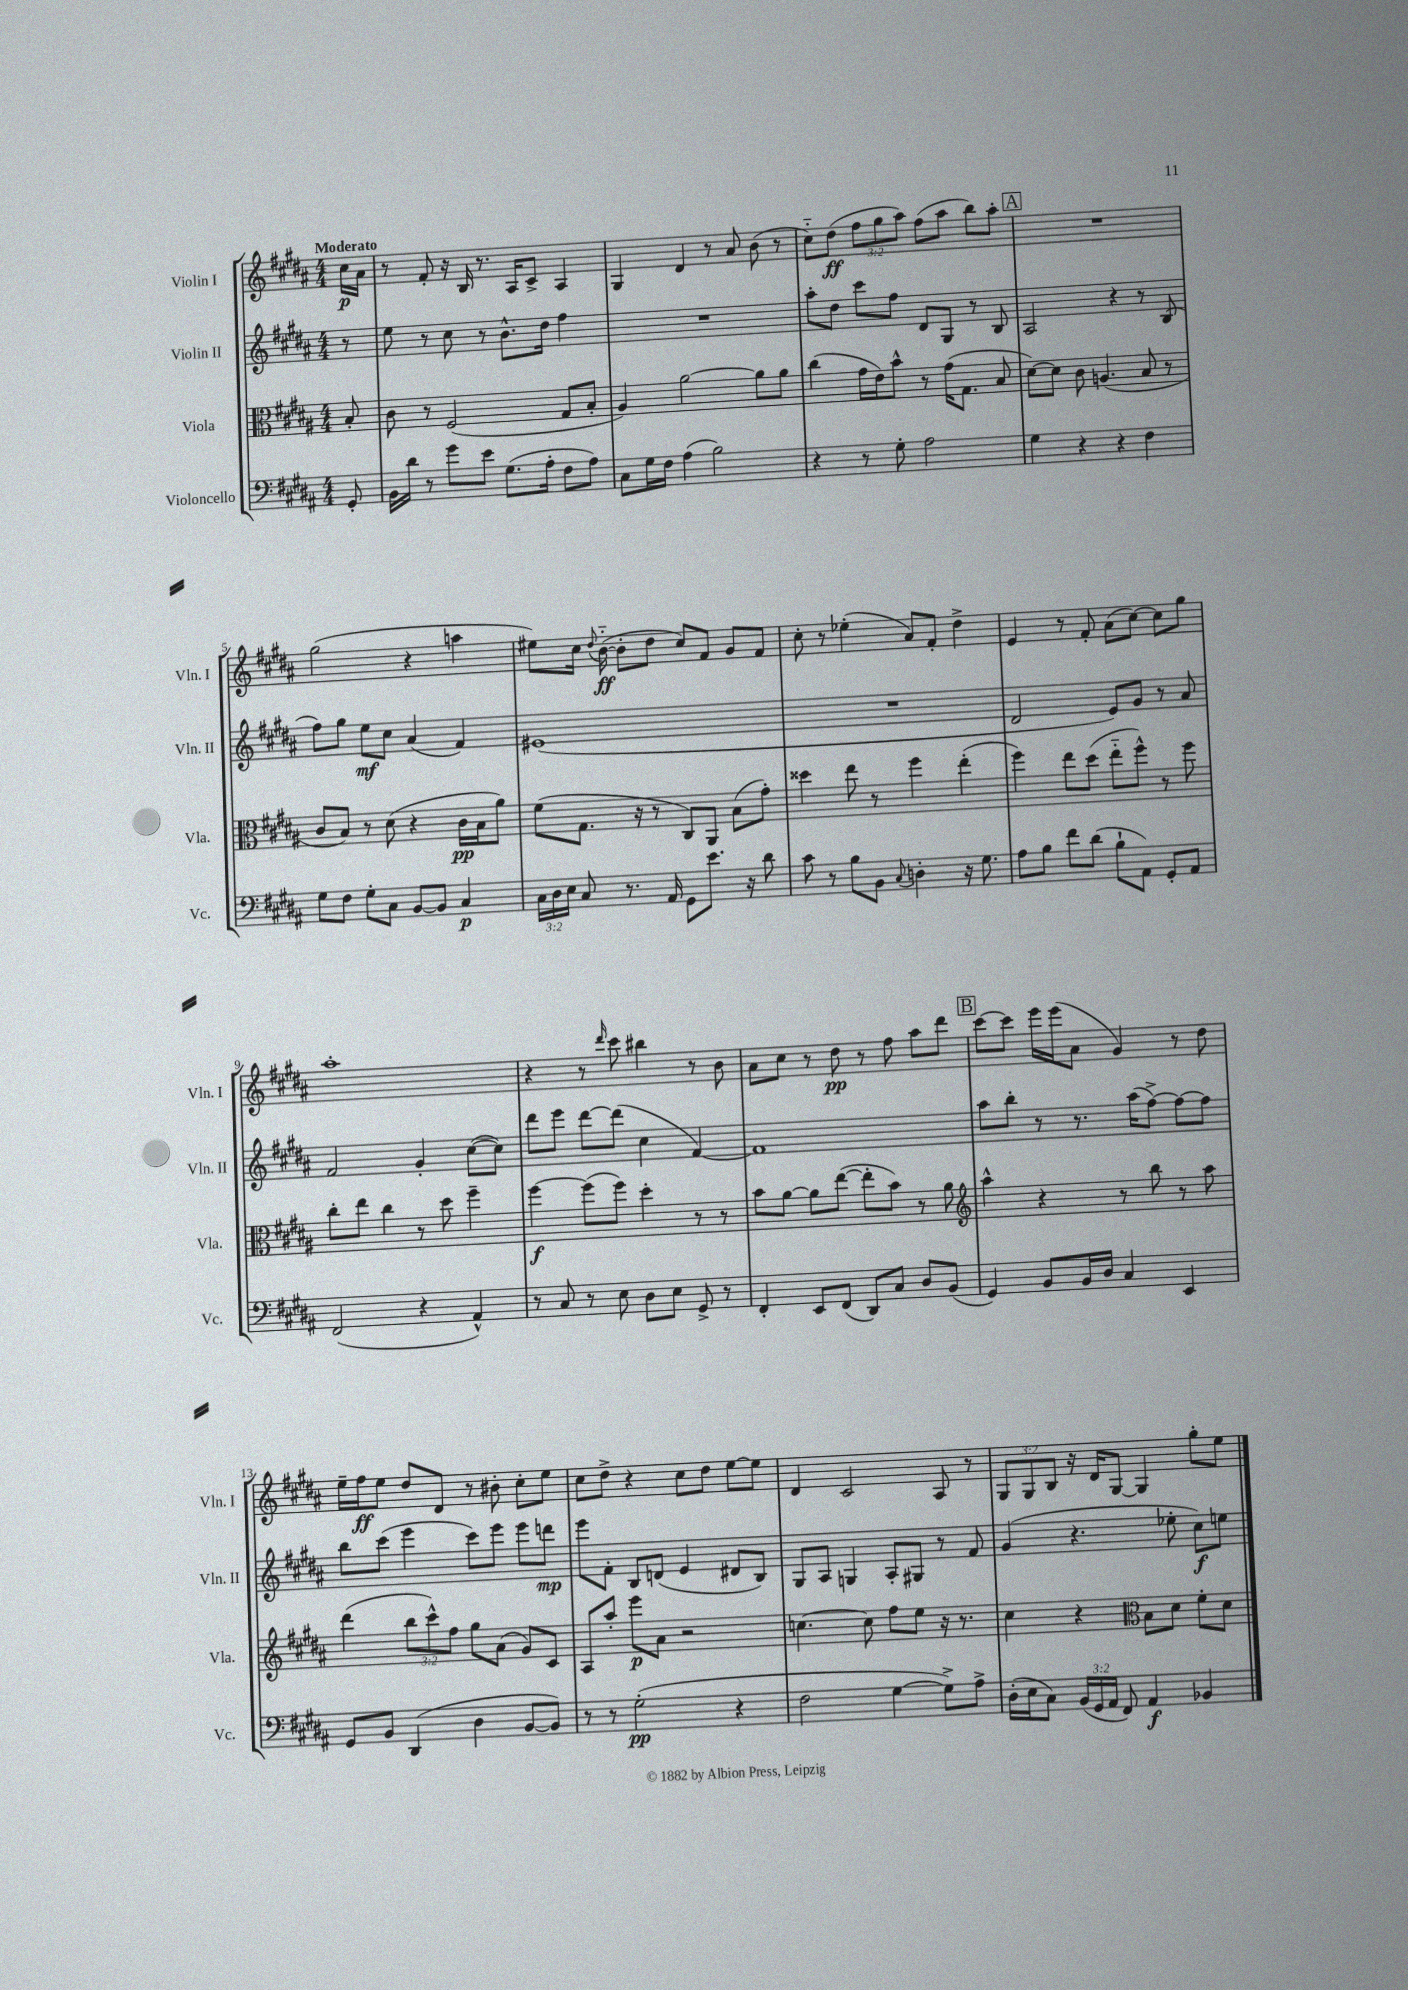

**kern	**dynam	**kern	**dynam	**kern	**dynam	**kern	**dynam
*part4	*part4	*part3	*part3	*part2	*part2	*part1	*part1
*staff4	*staff4	*staff3	*staff3	*staff2	*staff2	*staff1	*staff1
*I"Violoncello	*	*I"Viola	*	*I"Violin II	*	*I"Violin I	*
*I'Vc.	*	*I'Vla.	*	*I'Vln. II	*	*I'Vln. I	*
*clefF4	*	*clefC3	*	*clefG2	*	*clefG2	*
*k[f#c#g#d#a#]	*	*k[f#c#g#d#a#]	*	*k[f#c#g#d#a#]	*	*k[f#c#g#d#a#]	*
*M4/4	*	*M4/4	*	*M4/4	*	*M4/4	*
=	=	=	=	=	=	=	=
!	!	!	!	!	!	!LO:TX:a:B:t=Moderato	!
8GG#'/	.	8B'/	.	8r	.	16cc#\LL	p
.	.	.	.	.	.	16a#\JJ	.
=1	=1	=1	=1	=1	=1	=1	=1
16BB\LL	.	8c#\	.	8ee\	.	8r	.
16d#\JJ	.	.	.	.	.	.	.
8r	.	8r	.	8r	.	8f#'/	.
8g#\L	.	(2F#/	.	8cc#\	.	16r	.
.	.	.	.	.	.	16B/	.
8e\J	.	.	.	8r	.	8.r	.
(8.G#\L	.	.	.	8.b^^\L	.	.	.
.	.	.	.	.	.	16A#/KL	.
.	.	.	.	.	.	8c#^/J	.
16A#'\Jk	.	.	.	16dd#\Jk	.	.	.
8F#\L	.	8G#/L	.	4ff#\	.	4A#/	.
8A#\J)	.	8B'/J	.	.	.	.	.
=2	=2	=2	=2	=2	=2	=2	=2
8C#\L	.	4A#/)	.	1r	.	4G#/	.
16G#\L	.	.	.	.	.	.	.
16F#\JJ	.	.	.	.	.	.	.
(4A#\	.	[2a#\	.	.	.	4d#/	.
2B\)	.	.	.	.	.	8r	.
.	.	.	.	.	.	8a#/	.
.	.	8a#\L]	.	.	.	(8b\	.
.	.	8a#\J	.	.	.	8r	.
=3	=3	=3	=3	=3	=3	=3	=3
4r	.	(4cc#\	.	8aa#'\L	.	8cc#\L)	.
.	.	.	.	8dd#\J	.	(8dd#\J	ff
8r	.	16g#\LL	.	8ccc#\L	.	12ff#\L	.
.	.	16e\J)	.	.	.	.	.
.	.	.	.	.	.	12gg#\	.
8G#'\	.	8b^^\J	.	8ff#\J	.	.	.
.	.	.	.	.	.	12aa#\J)	.
2A#\	.	8r	.	8d#/L	.	(8ff#\L	.
.	.	(16g#\KL	.	8G#/J	.	8aa#\J	.
.	.	8.G#\J	.	.	.	.	.
.	.	.	.	8r	.	8bb\L)	.
.	.	8B/	.	8B/	.	8aa#'\J	.
!!LO:REH:place=s1:t=A
=4	=4	=4	=4	=4	=4	=4	=4
4G#\	.	[8d#\L)	.	2A#/	.	1r	.
.	.	8d#\J]	.	.	.	.	.
4r	.	8c#\	.	.	.	.	.
.	.	(4.An/	.	.	.	.	.
4r	.	.	.	4r	.	.	.
4F#\	.	8B/	.	8r	.	.	.
.	.	8r	.	(8B/	.	.	.
!!LO:LB:g=z
=5	=5	=5	=5	=5	=5	=5	=5
8G#\L	.	8c#/L	.	8ff#\L)	.	(2gg#\	.
8F#\J	.	8B/J)	.	8gg#\J	.	.	.
8G#'\L	.	8r	.	8ee\L	mf	.	.
8C#\J	.	(8d#\	.	8cc#\J	.	.	.
[8BB/L	.	4r	.	(4a#/	.	4r	.
8BB/J]	.	.	.	.	.	.	.
4C#/	p	16c#\LL	pp	4f#/)	.	4aan\	.
.	.	16B\J	.	.	.	.	.
.	.	8a#\J)	.	.	.	.	.
=6	=6	=6	=6	=6	=6	=6	=6
24C#\LL	.	(8f#\L	.	(1e#X	.	8ee#X\L)	.
24D#\	.	.	.	.	.	.	.
24E\JJ	.	.	.	.	.	.	.
8C#/	.	8.G#\J	.	.	.	16cc#\Jk	.
.	.	.	.	.	.	8qqdd#/	.
.	.	.	.	.	.	([16b\	ff
8.r	.	.	.	.	.	8b'\L]	.
.	.	16r	.	.	.	.	.
.	.	8r	.	.	.	8dd#\J	.
16AA#/	.	.	.	.	.	.	.
8GG#\L	.	8C#/L)	.	.	.	8cc#/L)	.
8.e\J	.	8AA#/J	.	.	.	8f#/J	.
.	.	(8B\L	.	.	.	8g#/L	.
16r	.	.	.	.	.	.	.
8d#\	.	8g#'\J)	.	.	.	8f#/J	.
=7	=7	=7	=7	=7	=7	=7	=7
8c#\	.	4dd##X\	.	1r	.	8cc#'\	.
8r	.	.	.	.	.	8r	.
8B\L	.	8ee\	.	.	.	(4ee-X'\	.
8BB\J	.	8r	.	.	.	.	.
8qqC#/	.	.	.	.	.	.	.
4Dn'\	.	4ff#\	.	.	.	8a#/L)	.
.	.	.	.	.	.	8f#'/J	.
16r	.	(4ee'\	.	.	.	4dd#^\	.
8.G#\	.	.	.	.	.	.	.
=8	=8	=8	=8	=8	=8	=8	=8
8A#\L	.	4ff#\)	.	2d#/	.	4e/	.
8B\J	.	.	.	.	.	.	.
8f#\L	.	8ee\L	.	.	.	8r	.
(8d#\J	.	(8dd#\J	.	.	.	8f#'/	.
8B`\L	.	8ee\L	.	8e/L)	.	(8a#\L	.
8AA#\J)	.	8ff#^^\J)	.	8g#/J	.	[8cc#\J)	.
8GG#'/L	.	8r	.	8r	.	8cc#\L]	.
8AA#/J	.	8ff#\	.	8a#/	.	8gg#\J	.
!!LO:LB:g=z
=9	=9	=9	=9	=9	=9	=9	=9
(2FF#/	.	8cc#'\L	.	2f#/	.	1aa#'	.
.	.	8ee\J	.	.	.	.	.
.	.	4cc#\	.	.	.	.	.
4r	.	8r	.	4g#'/	.	.	.
.	.	8dd#\	.	.	.	.	.
4AA#^^/)	.	4ff#~\	.	([8cc#\L	.	.	.
.	.	.	.	8cc#\J])	.	.	.
=10	=10	=10	=10	=10	=10	=10	=10
8r	.	[4ff#\	f	8ddd#\L	.	4r	.
8C#/	.	.	.	8eee\J	.	.	.
8r	.	(8ff#\L]	.	[8ddd#\L	.	8r	.
.	.	.	.	.	.	16qqddd#/	.
8E\	.	8ff#\J)	.	(8ddd#\J]	.	8ccc#\	.
8D#\L	.	4dd#'\	.	4cc#\	.	4bb#X\	.
8E\J	.	.	.	.	.	.	.
8GG#^/	.	8r	.	[4f#/)	.	8r	.
8r	.	8r	.	.	.	8b\	.
=11	=11	=11	=11	=11	=11	=11	=11
4FF#'/	.	8b\L	.	1f#]	.	8a#\L	.
.	.	[8a#\J	.	.	.	8cc#\J	.
8EE/L	.	8a#\L]	.	.	.	8r	.
(8FF#/J	.	([8ee\J	.	.	.	8dd#\	pp
8DD#/L)	.	8ee'\L]	.	.	.	8r	.
8C#/J	.	8b\J)	.	.	.	8ff#\	.
8D#/L	.	8r	.	.	.	8aa#\L	.
(8BB/J	.	8a#\	.	.	.	8ddd#\J	.
!!LO:REH:place=s1:t=B
=12	=12	=12	=12	=12	=12	=12	=12
*	*	*clefG2	*	*	*	*	*
4GG#/)	.	4aa#^^\	.	8aa#\L	.	[8ccc#\L	.
.	.	.	.	8bb'\J	.	8ccc#\J]	.
8BB/L	.	4r	.	8r	.	16eee\LL	.
.	.	.	.	.	.	(16eee\J	.
16BB/L	.	.	.	8.r	.	8a#\J	.
16D#/JJ	.	.	.	.	.	.	.
4C#/	.	8r	.	.	.	4g#/)	.
.	.	.	.	(16aa#\KL	.	.	.
.	.	8bb\	.	[8ff#^\J)	.	.	.
4EE/	.	8r	.	8ff#\L_	.	8r	.
.	.	8aa#\	.	8ff#\J]	.	8dd#\	.
!!LO:LB:g=z
=13	=13	=13	=13	=13	=13	=13	=13
8GG#/L	.	(4ddd#\	.	8bb\L	.	16ee~\LL	.
.	.	.	.	.	.	16ff#\J	ff
8BB/J	.	.	.	(8ccc#\J	.	8ee\J	.
(4DD#/	.	12bb\L	.	4eee\	.	8dd#/L	.
.	.	12ccc#^^\)	.	.	.	.	.
.	.	.	.	.	.	8d#/J	.
.	.	12ff#\J	.	.	.	.	.
4D#\	.	8gg#\L	.	8ccc#\L)	.	8r	.
.	.	(8a#\J	.	8eee\J	.	8b#X'\	.
[8BB/L	.	8g#/L)	.	8eee\L	.	8cc#'\L	.
8BB/J])	.	8c#/J	.	8dddn\J	mp	8ee\J	.
=14	=14	=14	=14	=14	=14	=14	=14
8r	.	8A#/L	.	8eee\L	.	8cc#\L	.
8r	.	8aa#'/J	.	8f#'\J	.	8dd#^\J	.
(2G#'\	pp	8eee\L	p	8B/L	.	4r	.
.	.	8a#\J	.	(8dn/J	.	.	.
.	.	2r	.	4e/	.	8cc#\L	.
.	.	.	.	.	.	8dd#\J	.
4r	.	.	.	8d#X/L	.	[8ee\L	.
.	.	.	.	8B/J)	.	8ee\J]	.
=15	=15	=15	=15	=15	=15	=15	=15
2F#\	.	[4.ccn\	.	8G#/L	.	4d#/	.
.	.	.	.	8A#/J	.	.	.
.	.	.	.	4Gn/	.	2c#/	.
.	.	8cc\]	.	.	.	.	.
[4G#\	.	8ff#\L	.	8A#'/L	.	.	.
.	.	8ee\J	.	8G#X/J	.	.	.
8G#^\L])	.	16r	.	8r	.	8A#/	.
.	.	8.r	.	.	.	.	.
8A#^\J	.	.	.	8f#/	.	8r	.
=16	=16	=16	=16	=16	=16	=16	=16
(16D#'\LL	.	4cc#\	.	(4g#/	.	12G#/L	.
16E\J	.	.	.	.	.	.	.
.	.	.	.	.	.	12G#/	.
8C#\J)	.	.	.	.	.	.	.
.	.	.	.	.	.	12B/J	.
(24BB/LL	.	4r	.	4.r	.	16r	.
24GG#/	.	.	.	.	.	.	.
.	.	.	.	.	.	16d#/KL	.
24AA#/JJ	.	.	.	.	.	.	.
8FF#/)	.	.	.	.	.	[8G#/J	.
*	*	*clefC3	*	*	*	*	*
4AA#/	f	8B\L	.	.	.	4G#/]	.
.	.	8d#\J	.	8ee-X'\	.	.	.
4BB-X/	.	8f#'\L	.	8cc#\L)	f	8gg#'\L	.
.	.	8d#\J	.	8een\J	.	8ee\J	.
==	==	==	==	==	==	==	==
*-	*-	*-	*-	*-	*-	*-	*-
